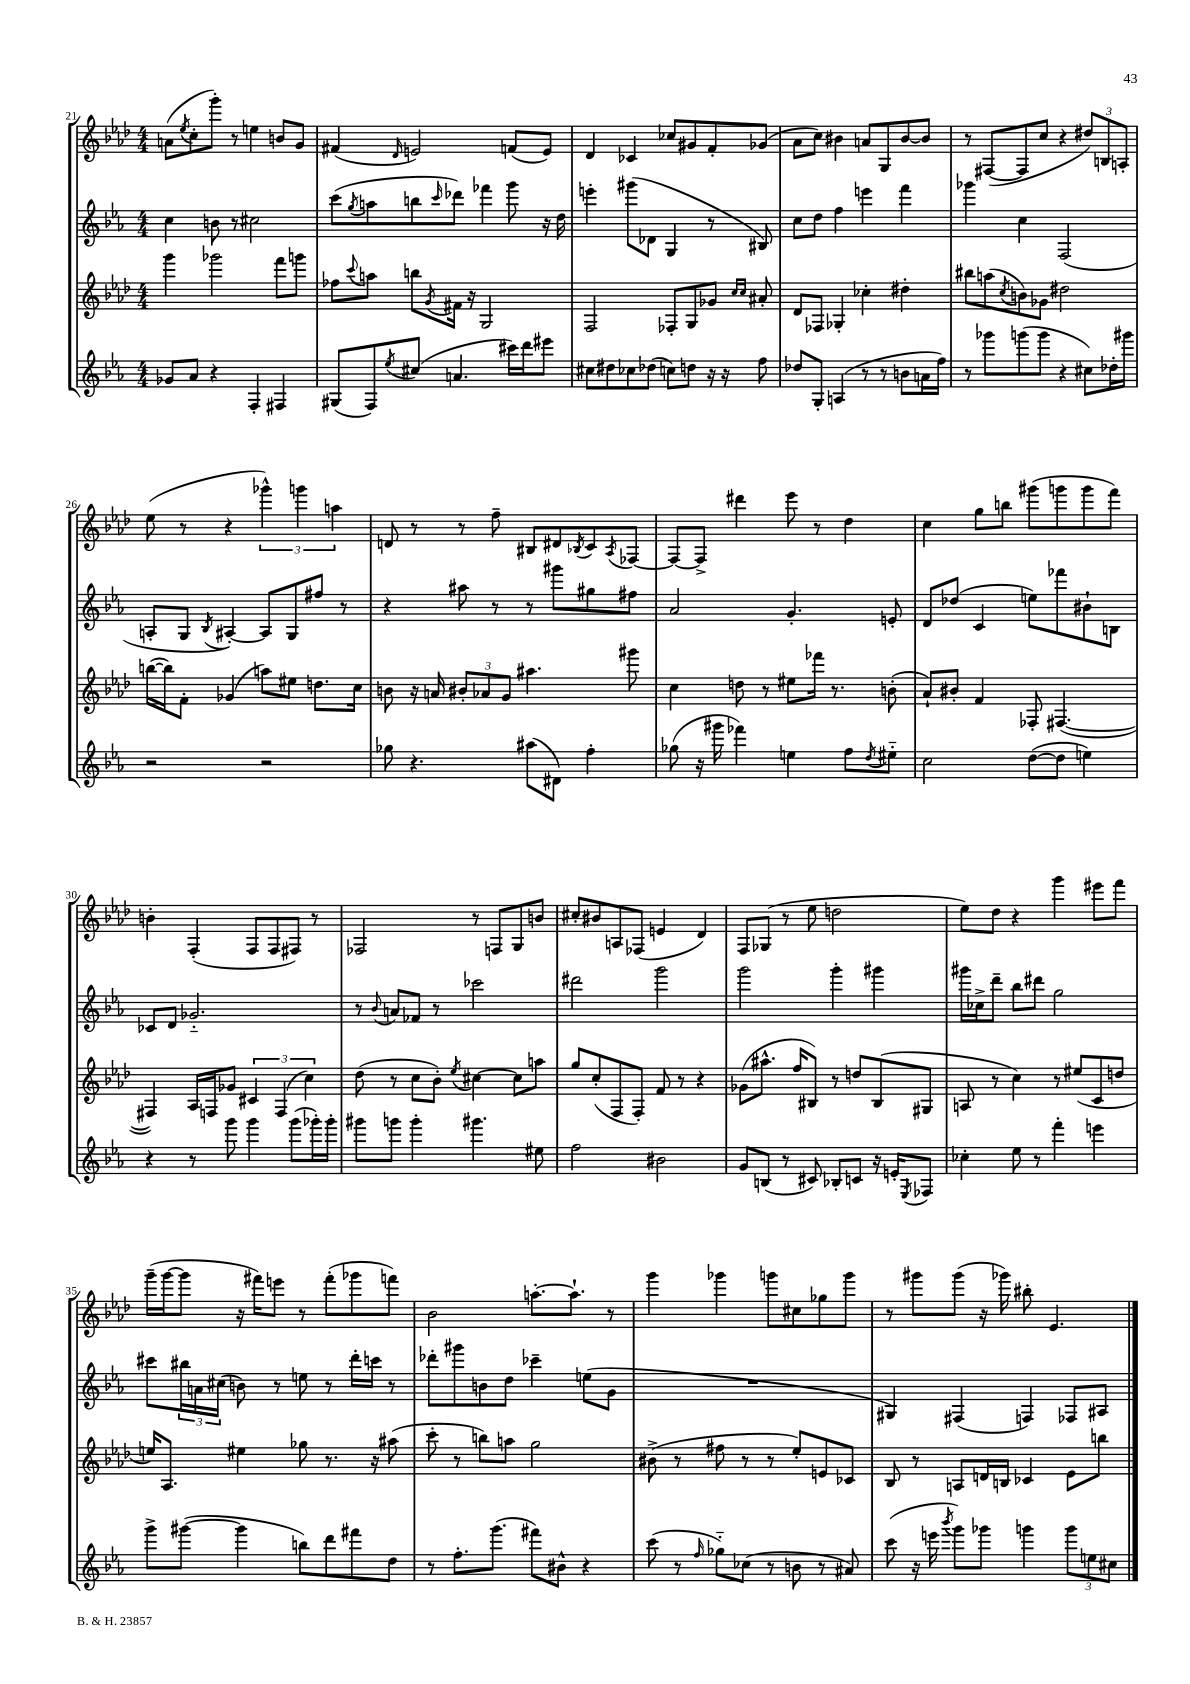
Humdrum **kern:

**kern	**kern	**kern	**kern
*staff4	*staff3	*staff2	*staff1
*clefG2	*clefG2	*clefG2	*clefG2
*k[b-e-a-]	*k[b-e-a-d-]	*k[b-e-a-]	*k[b-e-a-d-]
*M4/4	*M4/4	*M4/4	*M4/4
8g-	4ggg	4cc	(8a
.	.	.	8qee-
8a-	.	.	8cc'
4r	2ggg-	8b	8ggg')
.	.	8r	8r
4F'	.	2cc#	4ee
4F#	8fff	.	8b
.	8ggg	.	8g
=	=	=	=
(8G#	8ff-	(8ccc	(4f#
.	8qqccc	8qgg	.
8F)	8aa	8aa	.
8qee-	.	.	16qqd-
(8cc#	8bb	8bb	2e)
.	8qg	16qqccc	.
4.a	16f#	8ddd-)	.
.	16r	.	.
.	2G	4fff-	.
16ccc#)	.	8ggg	(8f
16ddd	.	.	.
8eee#	.	16r	8e)
.	.	16dd	.
=	=	=	=
8cc#	2F	4eee'	4d-
8dd#	.	.	.
8cc-	.	(8ggg#	4c-
(8dd-	.	8d-	.
8cc)	8F-'	4G	8cc-
8dd	8G	.	8g#
16r	8g-	8r	8f'
16r	.	.	.
.	16qqcc	.	.
.	16qqcc	.	.
8ff	8a#'	8B#)	(8g-
=	=	=	=
8dd-	8d-	8cc	8a-
8G'	8F-	8dd	8cc)
(4A	4G-'	4ff	4b#
8r	4cc-'	4eee	8a
8r	.	.	8G
8b	4dd#'	4fff	[8b#
16a	.	.	8b#]
16ff)	.	.	.
=	=	=	=
8r	8bb#	4ggg-	8r
8ggg-	(8aa	.	([8F#
.	8qcc	.	.
(8ggg	8b)	4cc	8F#]
8ggg	8g-	.	8cc
4r	2dd#	(2F	4r
8cc#)	.	.	12dd#)
.	.	.	12B
16dd-'	.	.	.
.	.	.	12A'
16ggg#	.	.	.
=	=	=	=
2r	([16bb	8A'	(8ee-
.	16bb])	.	.
.	8f'	8G	8r
.	.	8qB-	.
.	(4g-	[4A#')	4r
2r	8aa)	8A#]	6ggg-^^)
.	8ee#	8G	.
.	.	.	6ggg
.	8.dd	8ff#	.
.	.	.	6aa
.	.	8r	.
.	16cc	.	.
=	=	=	=
8gg-	8b	4r	8d
4.r	16r	.	8r
.	16a	.	.
.	12b#'	8aa#	8r
.	12a-	.	.
.	.	8r	8ff~
.	12g	.	.
(8aa#	4.aa#	8r	8B#
8d#)	.	8ggg#	8d#
.	.	.	8qB-
4ff'	.	8gg#	8c
.	.	.	8qA-
.	8ggg#	8ff#	[8F-
=	=	=	=
(8gg-	4cc	2a-	8F-_
16r	.	.	8F-^]
16ggg#	.	.	.
4fff-)	8dd	.	4ddd#
.	8r	.	.
4ee	8ee#	4.g'	8eee-
.	16fff-	.	8r
.	8.r	.	.
8ff	.	.	4dd-
8qdd	.	.	.
8ee#'~	(8b'	8e'	.
=	=	=	=
2cc	8a-`)	8d	4cc
.	8b#'	(8dd-	.
.	4f	4c	8gg
.	.	.	8bb
([8dd	8F-'	8ee)	(8ggg#
8dd]	([4.F#	8fff-	8ggg
4ee)	.	8b#`	8ggg
.	.	8B	8fff)
=	=	=	=
4r	4F#])	8c-	4b'
.	.	8d	.
8r	16A-	2.g-'~	(4F'
.	16F	.	.
8ggg	8g-	.	.
4ggg	6c#	.	8F
.	.	.	8F
.	(6F	.	.
(8ggg	.	.	8F#)
.	6cc)	.	.
16ggg-')	.	.	8r
16ggg-'	.	.	.
=	=	=	=
8ggg#	(8dd-	8r	2F-
.	.	8qqb-	.
8ggg	8r	8a	.
4ggg'	8cc	8f-	.
.	8b-')	8r	.
.	8qee-	.	.
4.ggg#	[4cc#	2ccc-	8r
.	.	.	8F
.	8cc#]	.	8G
8ee#	8aa	.	8b
=	=	=	=
2ff	8gg	2ddd#	8cc#'
.	(8cc'	.	8b#
.	8F	.	8A
.	8F')	.	(8F-
2b#	8f	2ggg	4e
.	8r	.	.
.	4r	.	4d-)
=	=	=	=
8g	(8g-	2ggg	8F
(8B	8.aa#^^	.	(8G-
8r	.	.	8r
.	16ff	.	.
8c#)	8B#)	.	8ee-
8B-'	8r	4ggg'	2dd
8c	8dd	.	.
16r	(8B#	4ggg#	.
16e'	.	.	.
8qE-	.	.	.
8F-	8G#	.	.
=	=	=	=
4cc-'	8A	16ggg#	8ee-)
.	.	16cc-^	.
.	8r	8ddd~	8dd-
8ee-	4cc)	8bb-	4r
8r	.	8ddd#	.
4fff'	8r	2gg	4ggg
.	(8ee#	.	.
4eee	8c	.	8eee#
.	8dd	.	8fff
=	=	=	=
8ggg^	16ee)	8ccc#	(16ggg~
.	8.A-	.	[16ggg
([8ggg#	.	24bb#	8ggg]
.	.	24a	.
.	.	(24cc#	.
4ggg#]	4ee#	8b)	16r
.	.	.	16fff#)
.	.	8r	8eee
8bb)	8gg-	8ee	8r
8ddd	8.r	8r	(8fff#'
8fff#	.	16ddd'	8ggg-
.	16r	16ccc	.
8dd	(8aa#	8r	8fff)
=	=	=	=
8r	8ccc'	8ddd-'	2b-
8.ff'	8r	8ggg#	.
.	8bb)	8b	.
(8.ggg	.	.	.
.	8aa	8dd	.
8fff#)	2gg	4ccc-~	[8.aa'
8b#^^	.	.	.
.	.	.	8.aa`]
4r	.	(8ee	.
.	.	8g	8r
=	=	=	=
(8ccc	(8b#^	1r	4ggg
8r	8r	.	.
16qqff	.	.	.
8gg-'~)	8ff#	.	4ggg-
(8cc-	8r	.	.
8r	8r	.	8ggg
8b	8ee-')	.	8cc#
8r	8e	.	8gg-
8a#)	8c-	.	8ggg
=	=	=	=
(8ccc	8B-	4G#)	8r
16r	8r	.	8ggg#
16eee	.	.	.
8qbbb-	.	.	.
8ggg)	8A	(4F#	(8ggg#
8ggg-	16d	.	16r
.	16B	.	16ggg-)
4ggg	4c-	4F)	8bb#'
.	.	.	4.e-
12ggg	8e-	8F-	.
12ee	.	.	.
.	8bb	8A#	.
12cc#	.	.	.
==	==	==	==
*-	*-	*-	*-
